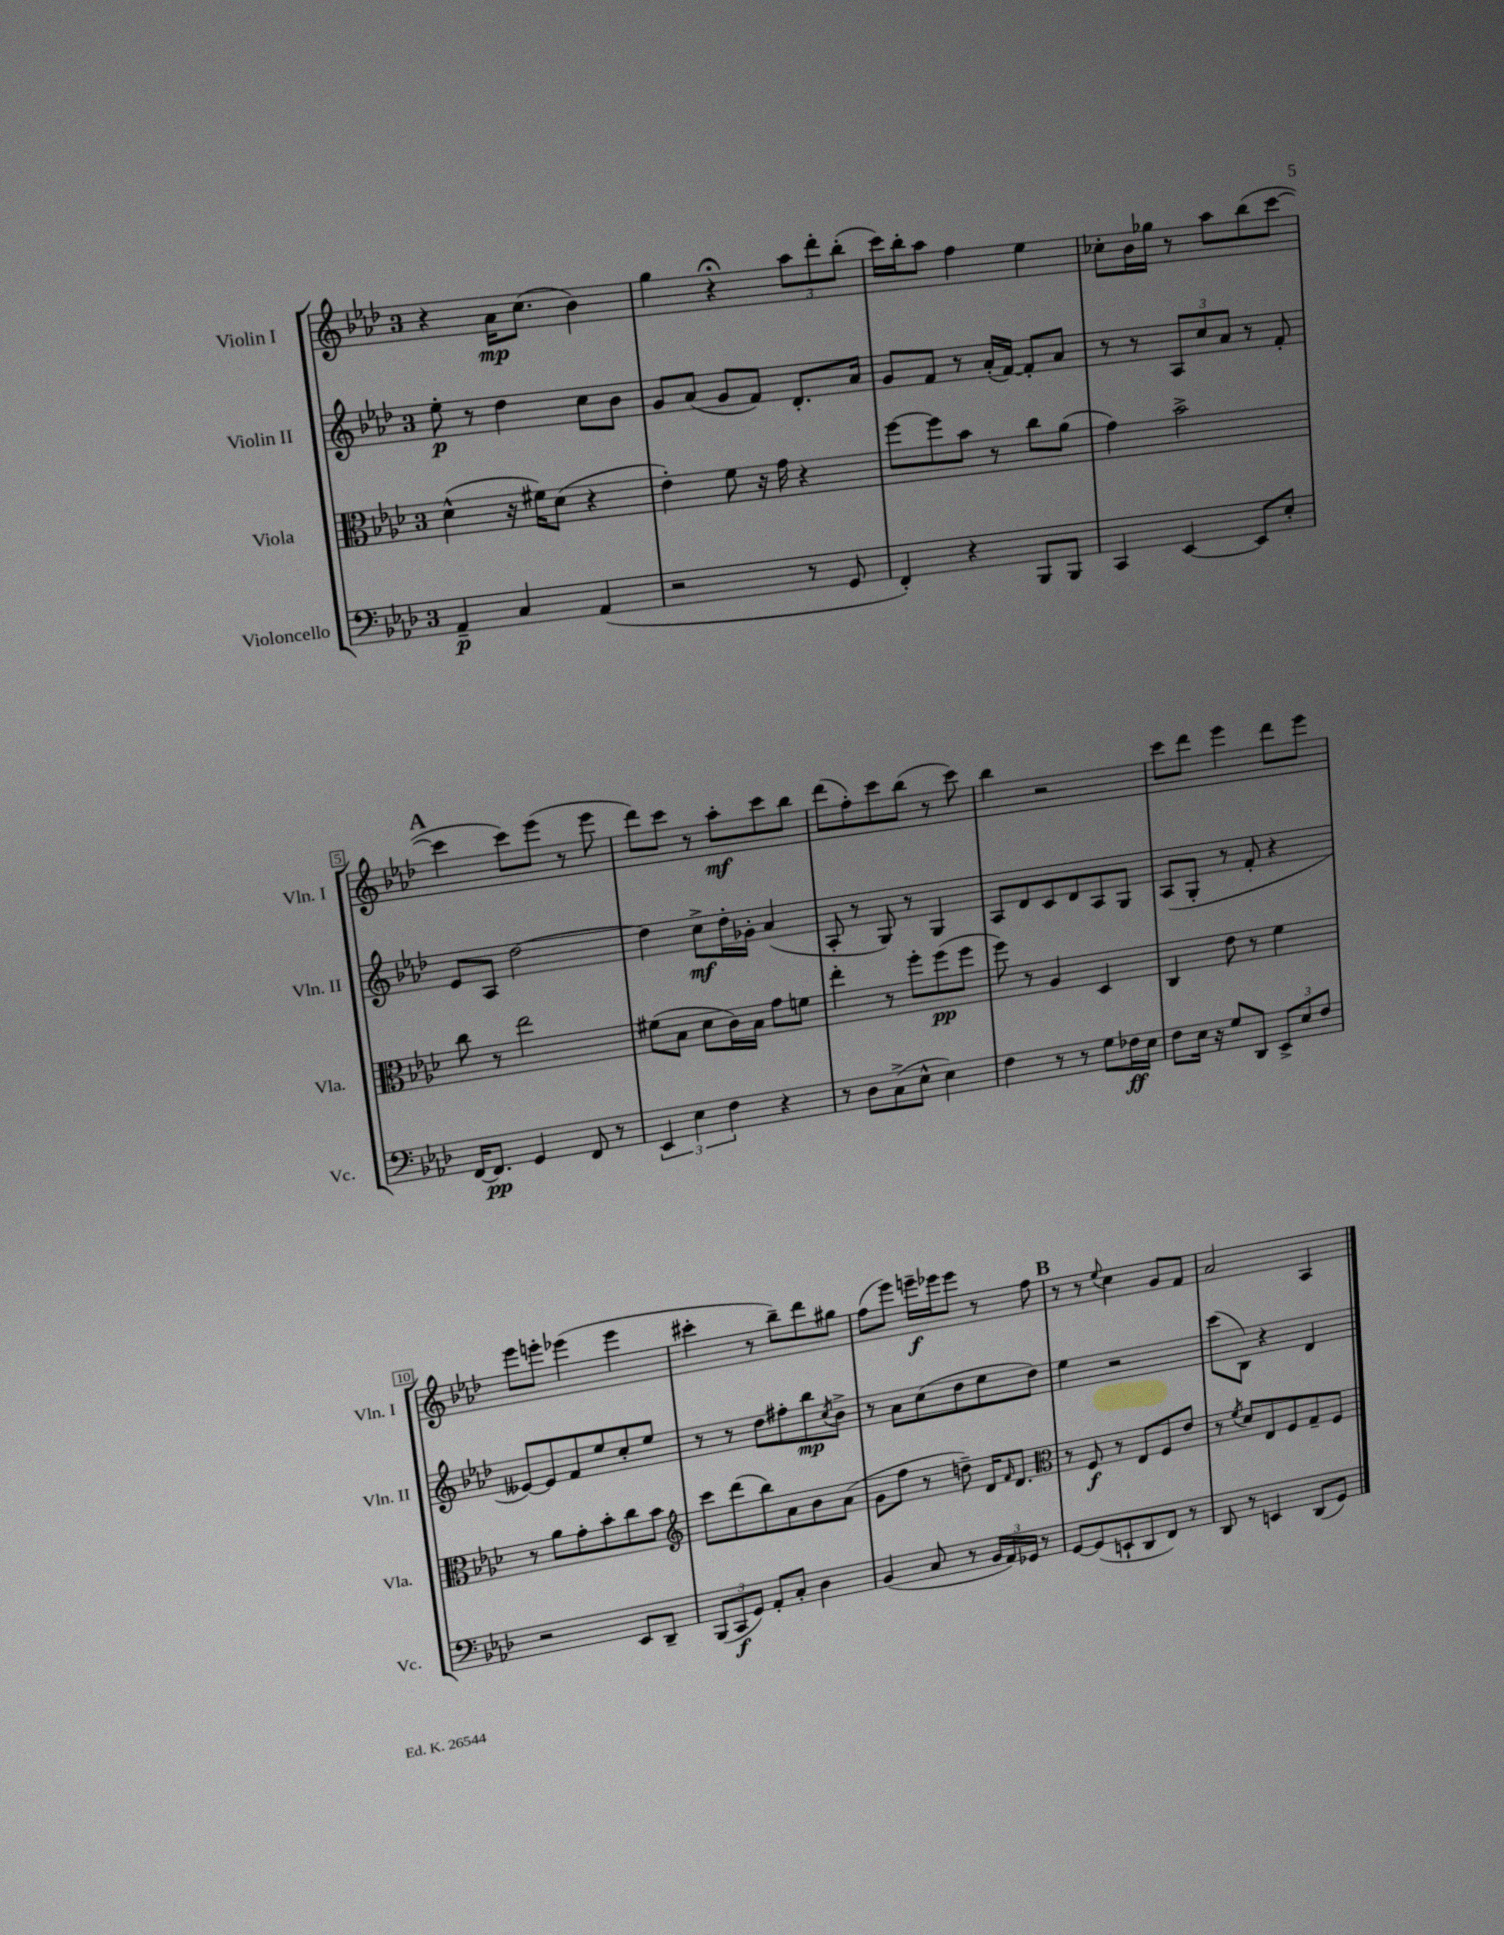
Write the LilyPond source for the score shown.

<<
\new StaffGroup <<
\new Staff = "s0" \with { instrumentName = "Violin I" shortInstrumentName = "Vln. I" } {
    \clef treble \key aes \major \once \override Staff.TimeSignature.style = #'single-digit \time 3/4
    r4 aes'16\mp c''8.( bes'4) |
    g''4 r4\fermata \tuplet 3/2 { aes''8 des'''8-. bes''8-.( } |
    c'''16) bes''16-. aes''8 f''4 ees''4 |
    ces''8-. bes'16 ges''16 r8 aes''8 bes''8( c'''8~ |
    \mark \markup { \bold "A" } c'''4 c'''8) ees'''8( r8 ees'''8 |
    des'''8) c'''8 r8 aes''8-.\mf c'''8 bes''8 |
    des'''8( f''8-.) c'''8 bes''8( r8 c'''8) |
    bes''4 r2 |
    c'''8 des'''8 ees'''4 des'''8 ees'''8 |
    ees'''8 e'''8-. ees'''4( ees'''4 |
    cis'''4-. r8 bes''8--) des'''8 gis''8 |
    f''8( ees'''8) e'''16--\f ees'''16 ees'''8 r8 f''8 |
    \mark \markup { \bold "B" } r8 r8 \appoggiatura { ees''8 } c''4 g'8 f'8 |
    aes'2 aes4 \bar "|." |
}
\new Staff = "s1" \with { instrumentName = "Violin II" shortInstrumentName = "Vln. II" } {
    \clef treble \key aes \major \once \override Staff.TimeSignature.style = #'single-digit \time 3/4
    ees''8-.\p r8 des''4 c''8 bes'8 |
    g'8 aes'8( g'8 f'8) des'8.-. aes'16 |
    g'8 f'8 r8 aes'16-.( f'16~) f'8-. aes'8 |
    r8 r8 \tuplet 3/2 { aes8 c''8 aes'8 } r8 f'8-. |
    \mark \markup { \bold "A" } ees'8 aes8 des''2~ |
    des''4 c''8->\mf des''16-. ges'16-. aes'4( |
    aes8-. r8 g8) r8 g4 |
    aes8 des'8 c'8 des'8 aes8 g8 |
    aes8( g8-. r8 f'8-. r4 |
    eeses'8~) eeses'8 f'8 ees''8 c''8-. ees''8 |
    r8 r8 des''8 fis''8-. bes''8\mp \acciaccatura { c''8 } bes'8-> |
    r8 aes'8 c''8( des''8 ees''8 des''8) |
    \mark \markup { \bold "B" } ees''4 r2 |
    c'''8( bes8) r4 des'4 \bar "|." |
}
\new Staff = "s2" \with { instrumentName = "Viola" shortInstrumentName = "Vla." } {
    \clef alto \key aes \major \once \override Staff.TimeSignature.style = #'single-digit \time 3/4
    des'4-^( r16 fis'16) des'8( r4 |
    ees'4-.) f'8 r16 g'16 r4 |
    f''8~ f''8 bes'8 r8 c''8 aes'8( |
    g'4) bes'2-> |
    \mark \markup { \bold "A" } c''8 r8 ees''2 |
    fis'8( bes8 des'8 c'16) bes16 g'8 f'8 |
    ees''4-. r8 f''8-. f''8\pp( f''8 |
    f''8) r8 aes4 des4 |
    c4 ees'8 r8 f'4 |
    r8 aes'8 g'8-. bes'8-. c''8 bes'8 |
    \clef treble c'''8 des'''8( bes''8) aes'8 bes'8 aes'8( |
    g'8 f''8 r8 d''8--) des'16 \grace { f'16 } des'8. |
    \mark \markup { \bold "B" } \clef alto r8 f8\f r8 ees8 f8 ees'8 |
    r8 \acciaccatura { f'8 } des'8 ees8 f8 g8-- f8 \bar "|." |
}
\new Staff = "s3" \with { instrumentName = "Violoncello" shortInstrumentName = "Vc." } {
    \clef bass \key aes \major \once \override Staff.TimeSignature.style = #'single-digit \time 3/4
    aes,4--\p c4 aes,4( |
    r2 r8 g,8 |
    f,4-.) r4 bes,,8 bes,,8 |
    c,4 ees,4~ ees,8 ees8-. |
    \mark \markup { \bold "A" } f,16~ f,8.\pp g,4 f,8 r8 |
    \tuplet 3/2 { ees,4 ees4 f4 } r4 |
    r8 des8 c8->( ees8-^ ees4) |
    f4 r8 r8 g8 fes16\ff ees16 |
    f8 ees16 r16 g8 des,8 \tuplet 3/2 { ees,8-> ees8 f8 } |
    r2 ees,8 des,8-- |
    \tuplet 3/2 { bes,,8( c,8\f g,8) } aes,8-. c8-. des4 |
    bes,4( c8 r8 \tuplet 3/2 { bes,16 aes,16) ges,16 } r8 |
    \mark \markup { \bold "B" } g,8~ g,8( e,8-! des,8 f,8) r8 |
    des,8 r8 e,4 des,8( g,8) \bar "|." |
}
>>
>>
\layout { \context { \Score \override BarNumber.stencil = #(make-stencil-boxer 0.1 0.3 ly:text-interface::print) } }
